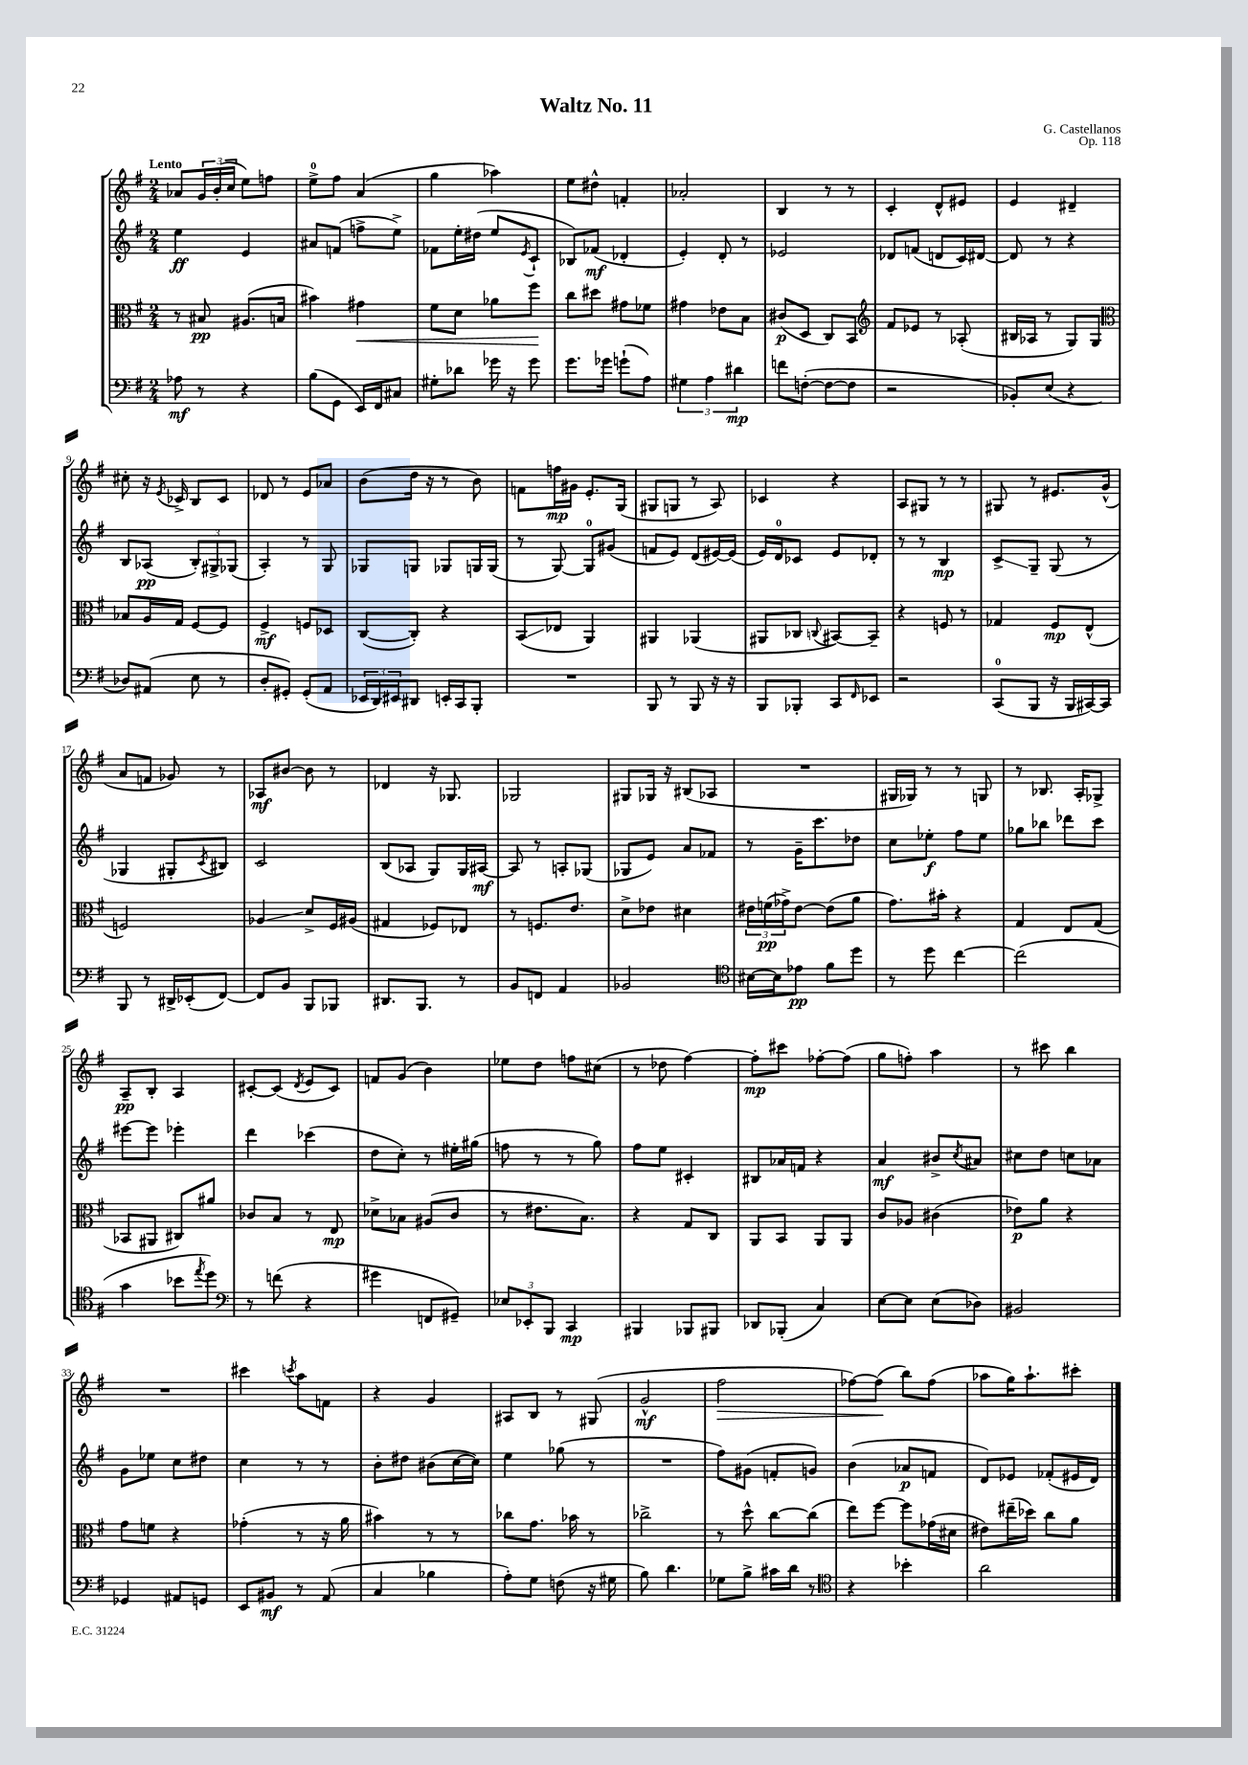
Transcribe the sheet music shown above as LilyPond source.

\header { title = "Waltz No. 11" composer = "G. Castellanos" opus = "Op. 118" }
<<
\new StaffGroup <<
\new Staff = "s0" {
    \clef treble \key g \major \numericTimeSignature \time 2/4 \tempo "Lento"
    aes'8 \tuplet 3/2 { g'16 b'16-.( c''16 } e''8) f''8 |
    e''8-0-> fis''8 a'4( |
    g''4 aes''4) |
    e''8 dis''8-^ f'4-. |
    aes'2-. |
    b4 r8 r8 |
    c'4-. d'8-^ eis'8 |
    e'4 dis'4-- |
    cis''8-. r16 \acciaccatura { e'8 } ces'16-> b8 ces'8 |
    des'8 r8 e'8 aes'8 |
    b'8( d''16 r16 r8 b'8) |
    f'8 f''16\mp gis'16 e'8.-. g16( |
    gis8 g8 r8 a8) |
    ces'4 r4 |
    a8 gis8 r8 r8 |
    gis8 r8 eis'8. g'16-^( |
    a'8 f'8 ges'8) r8 |
    aes8\mf bis'8~ bis'8 r8 |
    des'4 r16 ges8. |
    ges2 |
    gis8 ges16 r16 bis8( aes8 |
    R2 |
    gis16 ges16) r8 r8 g8 |
    r8 bes8. a16-. ges8-> |
    a8--\pp b8-. a4 |
    cis'8~-. cis'8( \acciaccatura { d'8 } e'8 cis'8) |
    f'8 g'8( b'4) |
    ees''8 d''8 f''8 cis''8( |
    r8 des''8 fis''4~) |
    fis''8-.\mp cis'''8 fes''8~-. fes''8( |
    g''8 f''8-.) a''4 |
    r8 cis'''8 b''4 |
    R2 |
    cis'''4 \acciaccatura { c'''8 } a''8 f'8 |
    r4 g'4 |
    ais8 b8 r8 gis8( |
    g'2-^\mf |
    fis''2\> |
    fes''8~) fes''8\!( b''8) fes''8( |
    aes''8 g''16) aes''8.-! cis'''8-. \bar "|." |
}
\new Staff = "s1" {
    \clef treble \key g \major \numericTimeSignature \time 2/4
    e''4\ff e'4 |
    ais'8 f'8( f''8-> e''8->) |
    fes'8 e''16-. dis''16( e''8 \acciaccatura { e'8 } c'8-! |
    bes8) fes'8\mf( des'4-. |
    e'4-.) d'8-. r8 |
    ees'2 |
    des'8 f'8( d'8 c'16) dis'16~ |
    dis'8 r8 r4 |
    b8 aes8\pp( \tuplet 3/2 { b8-.) gis8-> ges8( } |
    a4-.) r8 g8 |
    ges8 g8 ges8 g16 g16( |
    r8 g8~) g8-0 gis'8( |
    f'8 e'8) d'8( eis'16~) eis'16( |
    e'16) d'16-0 ces'8 e'8 des'8-. |
    r8 r8 b4\mp |
    c'8->\glissando g8-- g8( r8 |
    ges4 gis8-. \acciaccatura { c'8 } bis8) |
    c'2 |
    b8( aes8 g8) g16 ais16~\mf |
    ais8 r8 a8-. ges8( |
    ges8 e'8) a'8 fes'8 |
    r8 g'16-- c'''8. des''8 |
    c''8 ees''8-.\f fis''8 ees''8 |
    ges''8 bes''8 des'''8 c'''8 |
    eis'''8~ eis'''8 ees'''4-. |
    d'''4 ces'''4( |
    d''8 c''8-.) r8 eis''16-. gis''16( |
    f''8 r8 r8 g''8) |
    fis''8 e''8 cis'4-. |
    bis8 aes'16 f'16 r4 |
    a'4\mf bis'8-> \acciaccatura { c''8 } ais'8 |
    cis''8 d''8 c''8 aes'8 |
    g'8 ees''8 c''8 dis''8 |
    c''4 r8 r8 |
    b'8-. dis''8 bis'8( c''16~ c''16) |
    e''4 ges''8( r8 |
    R2 |
    fis''8) gis'8( f'8-. g'8) |
    b'4( aes'8\p f'8 |
    d'8) ees'8 fes'8-.( eis'16 d'16) \bar "|." |
}
\new Staff = "s2" {
    \clef alto \key g \major \numericTimeSignature \time 2/4
    r8 bis8\pp ais8.( b16 |
    bis'4) gis'4\< |
    fis'8 d'8 aes'8 fis''8\! |
    c''8 dis''8 gis'8 fes'8 |
    gis'4 ees'8 b8 |
    cis'8\p( d8 c8) b,8 |
    \clef treble fis'8 ees'8 r8 aes8-.( |
    bis16 aes16 r8 g8) g8 |
    \clef alto bes8 a16 g16 fis8~ fis8 |
    fis4->\mf f8 des8 |
    c8~( c8-.) r4 |
    b,8\glissando( ees8 a,4) |
    ais,4 aes,4( |
    ais,8 ces8 \appoggiatura { c8 } bis,8~) bis,8-- |
    r4 f8 r8 |
    ges4 fis8\mp e8-^( |
    f2) |
    aes4\glissando d'8-> fis16 ais16( |
    gis4 fes8) ees8 |
    r8 f8. e'8. |
    d'8-> ees'8 dis'4 |
    \tuplet 3/2 { eis'16 f'16\pp( ges'16->) } eis'8~ eis'8( a'8 |
    g'8.) bis'16-. r4 |
    g4 e8 g8( |
    bes,8 ais,8 cis8) ais'8 |
    ces'8 b8 r8 e8\mp |
    des'8-> bes8 ais8( c'8 |
    r8 eis'8. b8.) |
    r4 g8 c8 |
    a,8 b,8 a,8 a,8 |
    c'8 aes8 cis'4( |
    ees'8\p) a'8 r4 |
    g'8 f'8 r4 |
    ges'4-.( r8 r16 a'16 |
    bis'4) r8 r8 |
    ces''8 g'8. bes'16 r8 |
    ces''2-> |
    r8 d''8-^ c''8~ c''8( |
    e''8) fis''8~ fis''8 ges'16( dis'16 |
    eis'8) eis''16--( des''16) c''8 a'8 \bar "|." |
}
\new Staff = "s3" {
    \clef bass \key g \major \numericTimeSignature \time 2/4
    aes8\mf r8 r4 |
    b8( g,8 e,16) fis,16 cis8 |
    gis8-. des'8 ges'16 r16 ges'8 |
    g'8. ges'16 g'8-!( a8) |
    \tuplet 3/2 { gis4 a4 dis'4\mp } |
    f'8 f8~-.( f8~ f8 |
    r2 |
    bes,8-.) e8( r4 |
    des8) ais,8( e8 r8 |
    d8-. gis,8-.) gis,8-.( a,8 |
    \tuplet 3/2 { ees,16 d,16) eis,16 } dis,8 e,16-. c,16 b,,8-. |
    R2 |
    b,,8 r8 b,,8 r16 r16 |
    b,,8 bes,,8-. c,8 \grace { fis,16 } ees,8 |
    r2 |
    c,8-0( b,,8 r16 b,,16 cis,16~) cis,16 |
    b,,8 r8 dis,16-> ees,16-.( fis,8~) |
    fis,8 b,8 b,,8 bes,,8 |
    dis,8. b,,8. r8 |
    b,8 f,8 a,4 |
    bes,2 |
    \clef tenor bis16~ bis16 ees'8\pp fis'8 d''8 |
    r8 d''8 c''4~ |
    c''2( |
    g'4 bes'8 \acciaccatura { e''8 } d''8) |
    \clef bass r8 f'8( r4 |
    gis'4 f,8 gis,8--) |
    \tuplet 3/2 { ees8 ees,8-. b,,8 } c,4\mp |
    bis,,4 bes,,8 bis,,8 |
    des,8 bes,,8-.( c4) |
    e8~ e8 e8( des8) |
    bis,2 |
    ges,4 ais,8 g,8 |
    e,8 bis,8\mf r8 a,8( |
    c4 bes4 |
    a8-.) g8 f8( r16 gis16 |
    b8) d'4. |
    ges8 b8-> cis'16 d'16 r8 |
    \clef tenor r4 bes'4-. |
    a'2 \bar "|." |
}
>>
>>
